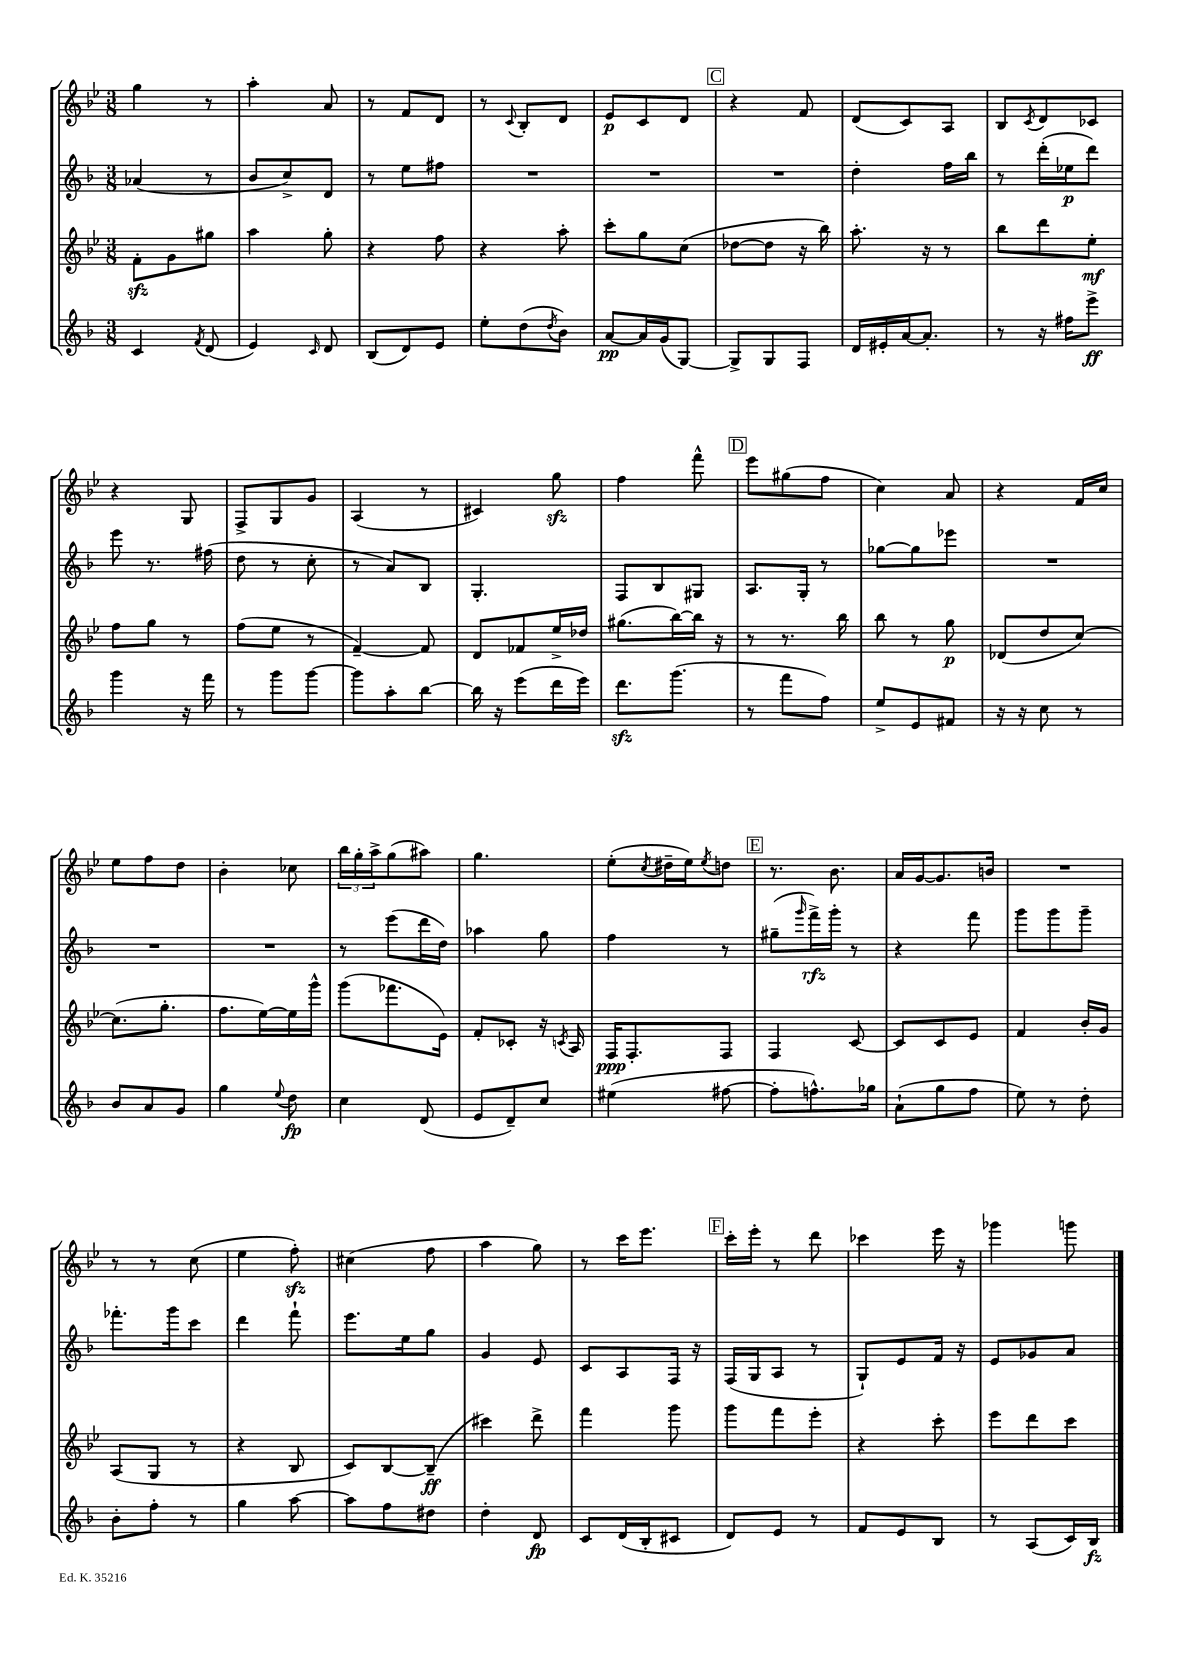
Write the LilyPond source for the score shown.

<<
\new StaffGroup <<
\new Staff = "s0" {
    \clef treble \key bes \major \numericTimeSignature \time 3/8
    g''4 r8 |
    a''4-. a'8 |
    r8 f'8 d'8 |
    r8 \appoggiatura { c'8 } bes8-. d'8 |
    ees'8\p c'8 d'8 |
    \mark \markup { \box "C" } r4 f'8 |
    d'8( c'8) a8 |
    bes8 \acciaccatura { c'8 } d'8 ces'8 |
    r4 g8 |
    f8-> g8 g'8 |
    a4( r8 |
    cis'4) g''8\sfz |
    f''4 f'''8-^ |
    \mark \markup { \box "D" } ees'''8 gis''8( f''8 |
    c''4) a'8 |
    r4 f'16 c''16 |
    ees''8 f''8 d''8 |
    bes'4-. ces''8 |
    \tuplet 3/2 { bes''16 g''16-. a''16-> } g''8( ais''8) |
    g''4. |
    ees''8-.( \acciaccatura { c''8 } dis''16-- ees''16) \acciaccatura { ees''8 } d''8 |
    \mark \markup { \box "E" } r8. bes'8. |
    a'16 g'16~ g'8. b'16 |
    R4. |
    r8 r8 c''8( |
    ees''4 f''8-.\sfz) |
    cis''4( f''8 |
    a''4 g''8) |
    r8 c'''16 ees'''8. |
    \mark \markup { \box "F" } c'''16-. ees'''16-. r8 d'''8 |
    ces'''4 ees'''16 r16 |
    ges'''4 g'''8 \bar "|." |
}
\new Staff = "s1" {
    \clef treble \key f \major \numericTimeSignature \time 3/8
    aes'4( r8 |
    bes'8 c''8->) d'8 |
    r8 e''8 fis''8 |
    R4. |
    R4. |
    \mark \markup { \box "C" } R4. |
    d''4-. f''16 bes''16 |
    r8 d'''16-.( ees''16\p d'''8) |
    e'''8 r8. fis''16( |
    d''8 r8 c''8-. |
    r8 a'8) bes8 |
    g4.-. |
    f8 bes8 gis8 |
    \mark \markup { \box "D" } a8. g16-. r8 |
    ges''8~ ges''8 ees'''8 |
    R4. |
    R4. |
    R4. |
    r8 e'''8( d'''16 d''16) |
    aes''4 g''8 |
    f''4 r8 |
    \mark \markup { \box "E" } gis''8--( \grace { g'''16 } f'''16->\rfz) g'''16-. r8 |
    r4 f'''8 |
    g'''8 g'''8 g'''8-- |
    fes'''8.-. g'''16 c'''8 |
    d'''4 f'''8-! |
    e'''8. e''16 g''8 |
    g'4 e'8 |
    c'8 a8 f16 r16 |
    \mark \markup { \box "F" } f16( g16 a8 r8 |
    g8-!) e'8 f'16 r16 |
    e'8 ges'8 a'8 \bar "|." |
}
\new Staff = "s2" {
    \clef treble \key bes \major \numericTimeSignature \time 3/8
    f'8-.\sfz g'8 gis''8 |
    a''4 g''8-. |
    r4 f''8 |
    r4 a''8-. |
    c'''8-. g''8 c''8( |
    \mark \markup { \box "C" } des''8~ des''8 r16 bes''16) |
    a''8.-. r16 r8 |
    bes''8 d'''8 ees''8-.\mf |
    f''8 g''8 r8 |
    f''8( ees''8 r8 |
    f'4~--) f'8 |
    d'8 fes'8 ees''16-> des''16 |
    gis''8.( bes''16~) bes''16 r16 |
    \mark \markup { \box "D" } r8 r8. bes''16 |
    bes''8 r8 g''8\p |
    des'8( d''8 c''8~) |
    c''8.( g''8.-. |
    f''8. ees''16~) ees''16 g'''16-^ |
    g'''8( fes'''8. ees'16) |
    f'8-. ces'8-. r16 \acciaccatura { c'8 } a16 |
    f16\ppp f8.-. f8 |
    \mark \markup { \box "E" } f4 c'8~ |
    c'8 c'8 ees'8 |
    f'4 bes'16-. g'16 |
    a8( g8 r8 |
    r4 bes8 |
    c'8) bes8~ bes8--\ff( |
    cis'''4) d'''8-> |
    f'''4 g'''8 |
    \mark \markup { \box "F" } g'''8 f'''8 ees'''8-. |
    r4 c'''8-. |
    ees'''8 d'''8 c'''8 \bar "|." |
}
\new Staff = "s3" {
    \clef treble \key f \major \numericTimeSignature \time 3/8
    c'4 \acciaccatura { f'8 } d'8( |
    e'4) \grace { c'16 } d'8 |
    bes8( d'8) e'8 |
    e''8-. d''8( \acciaccatura { d''8 } bes'8) |
    a'8~\pp a'16 g'16( g8~) |
    \mark \markup { \box "C" } g8-> g8 f8 |
    d'16 eis'16-. a'16~ a'8.-. |
    r8 r16 fis''16 e'''8->\ff |
    g'''4 r16 f'''16 |
    r8 g'''8 g'''8~ |
    g'''8 a''8-. bes''8~ |
    bes''16 r16 e'''8( d'''16 e'''16) |
    d'''8.\sfz g'''8.( |
    \mark \markup { \box "D" } r8 f'''8 f''8) |
    e''8-> e'8 fis'8 |
    r16 r16 c''8 r8 |
    bes'8 a'8 g'8 |
    g''4 \appoggiatura { e''8 } d''8\fp |
    c''4 d'8( |
    e'8 d'8--) c''8 |
    eis''4( fis''8~ |
    \mark \markup { \box "E" } fis''8-. f''8.-^) ges''16 |
    a'8-!( g''8 f''8 |
    e''8) r8 d''8-. |
    bes'8-. f''8-. r8 |
    g''4 a''8~ |
    a''8 f''8 dis''8 |
    d''4-. d'8\fp |
    c'8 d'16( bes16-. cis'8 |
    \mark \markup { \box "F" } d'8) e'8 r8 |
    f'8 e'8 bes8 |
    r8 a8( c'16) bes16\fz \bar "|." |
}
>>
>>
\layout { \context { \Score \remove "Bar_number_engraver" } }
